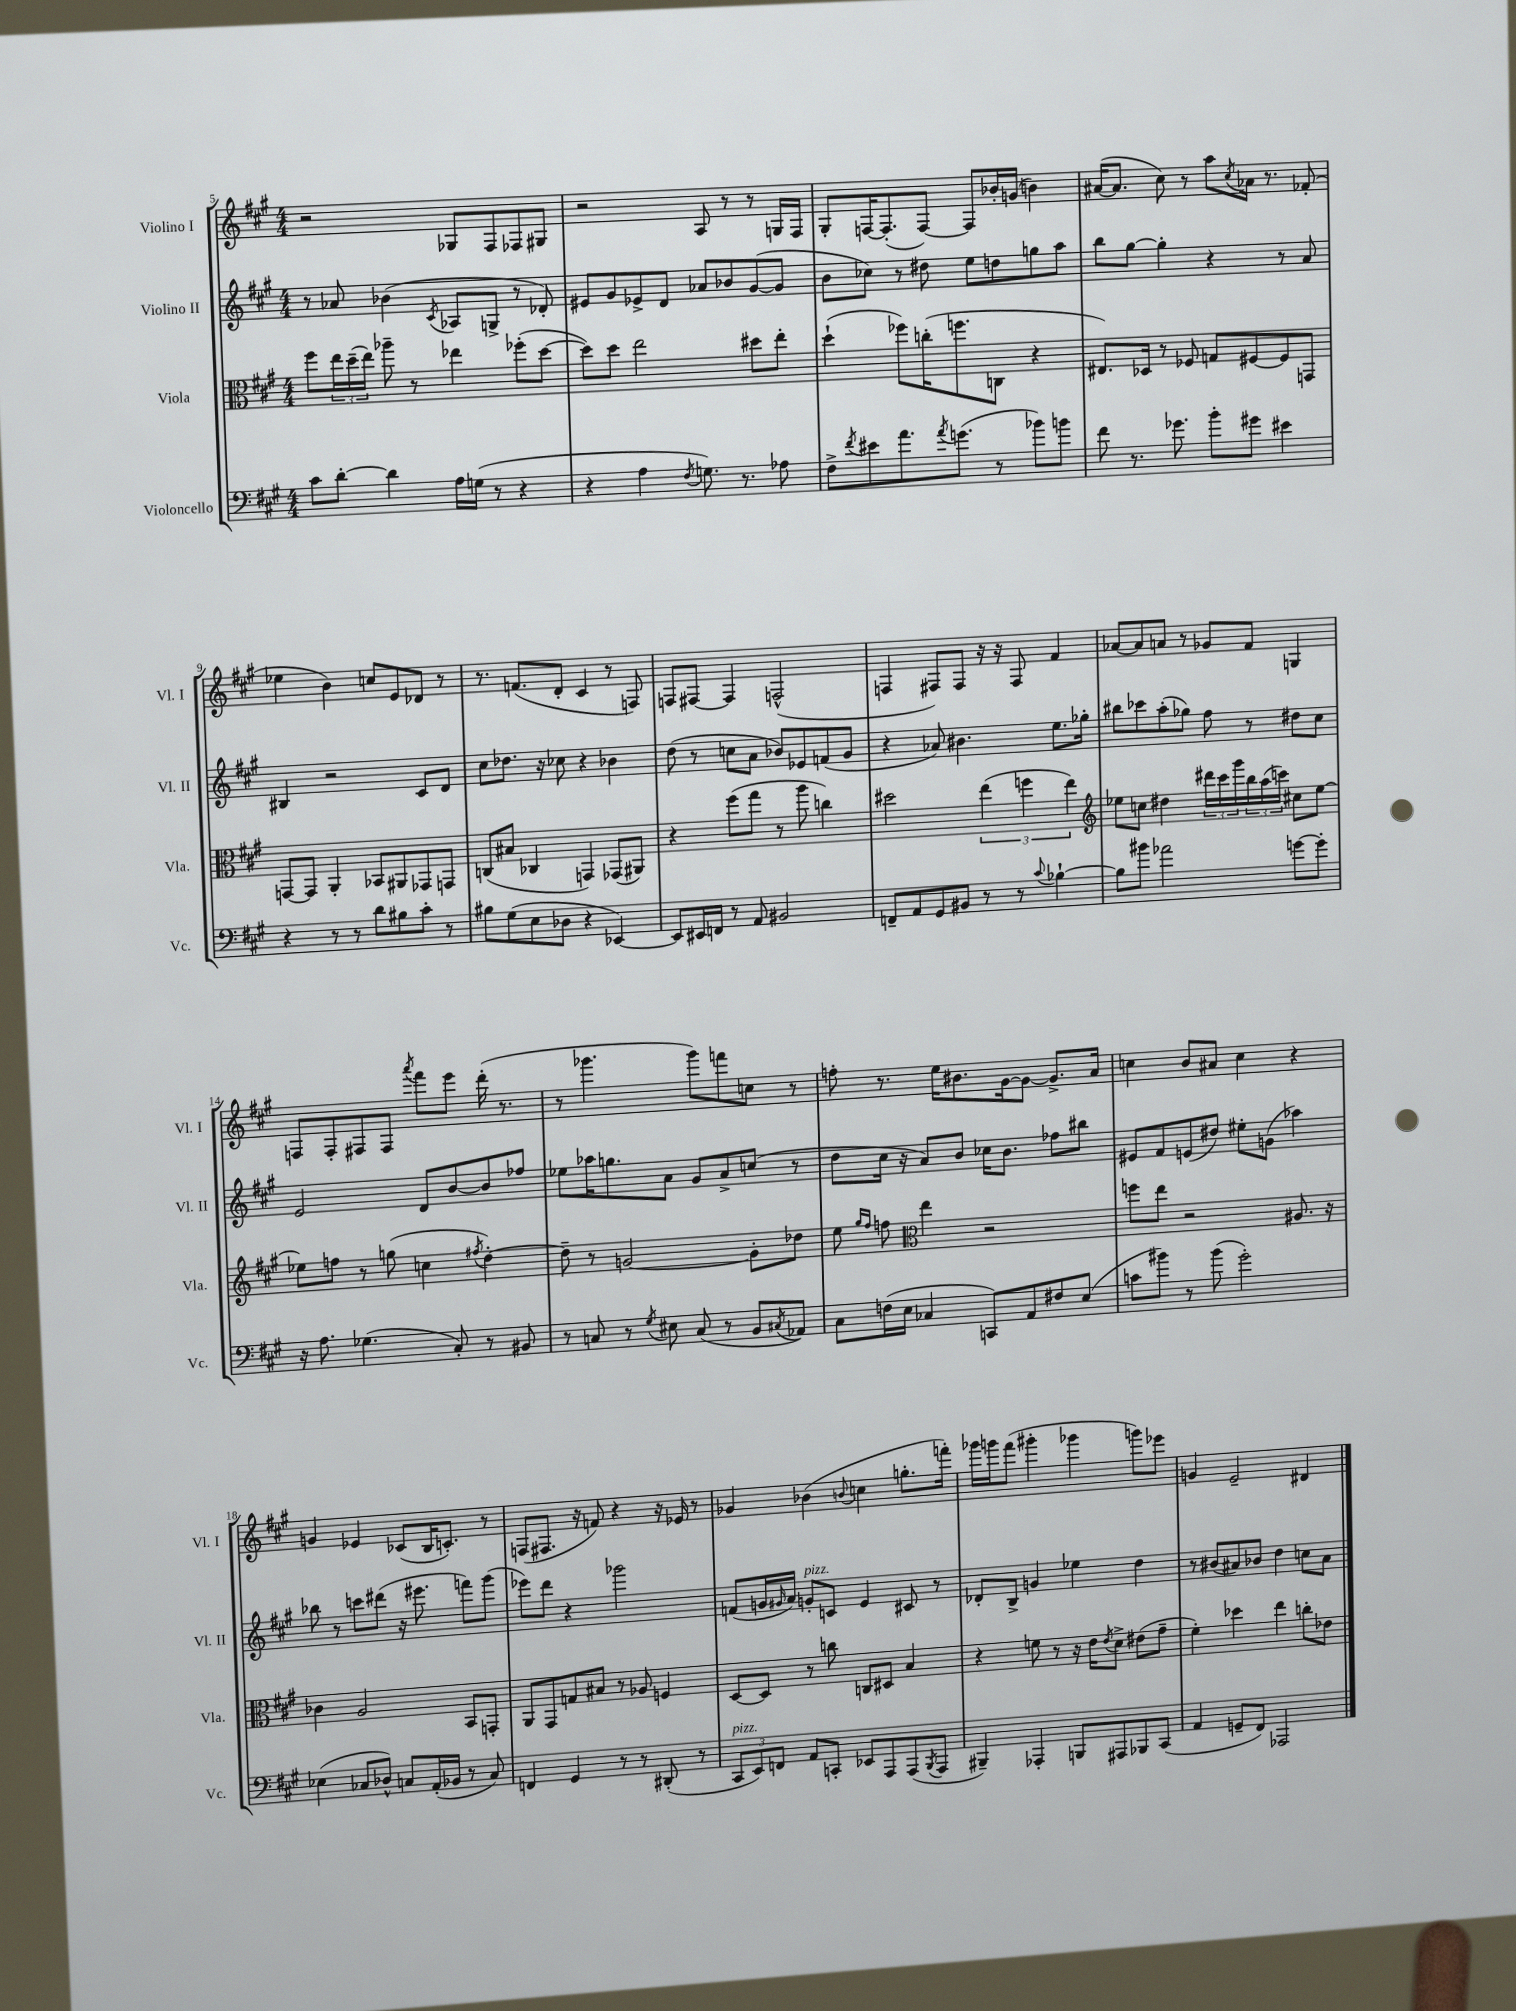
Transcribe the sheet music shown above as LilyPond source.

<<
\new StaffGroup <<
\new Staff = "s0" \with { instrumentName = "Violino I" shortInstrumentName = "Vl. I" } {
    \clef treble \key a \major \numericTimeSignature \time 4/4
    r2 ges8 fis8 fes8 gis8 |
    r2 a8 r8 r8 g16 fis16 |
    gis8-. f16~ f8.-.( f8~) f8 bes'16-. g'16( b'4) |
    ais'16~( ais'8. cis''8) r8 a''8 \acciaccatura { cis''8 } aes'16 r8. fes'8-.( |
    ees''4 b'4) c''8 e'8 des'8 r8 |
    r8. f'8.( d'8-. cis'4 r8 f8) |
    f8 fis8~ fis4 f2-^( |
    f4 fis8) fis8 r16 r16 fis8 fis'4 |
    aes'8~ aes'8 a'8 r8 ges'8 fis'8 g4 |
    f8 f8-. fis8 fis8 \acciaccatura { a'''8 } fis'''8 e'''8 d'''16-.( r8. |
    r8 ges'''4. ges'''8) f'''8 c''8 r8 |
    f''8-. r8. e''16 bis'8. gis'16~ gis'8~ gis'8.-> a'16 |
    c''4 b'8 ais'8 c''4 r4 |
    g'4 ees'4 ces'8( b16 c'8.-.) r8 |
    f8( fis8. r16 f'8) r4 r16 ees'16 r8 |
    ges'4 bes'4( \appoggiatura { b'8 } c''4 g''8.-. f'''16-.) |
    ges'''16 g'''16 fis'''8( gis'''4-. ges'''4 g'''8) ees'''8 |
    g'4 e'2-- dis'4 \bar "|." |
}
\new Staff = "s1" \with { instrumentName = "Violino II" shortInstrumentName = "Vl. II" } {
    \clef treble \key a \major \numericTimeSignature \time 4/4
    r8 aes'8 bes'4( \acciaccatura { cis'8 } aes8 g8-> r8 des'8-.) |
    eis'8 gis'8 ees'8-> d'8 aes'8 bes'8 gis'8~( gis'8 |
    b'8 ces''8) r8 dis''8 e''8 d''8 g''8 a''8 |
    b''8 gis''8~ gis''4-. r4 r8 a'8 |
    bis4 r2 cis'8 d'8 |
    cis''8 des''8. r16 ces''8 r4 bes'4 |
    d''8( r8 c''8 a'8 bes'8) ees'8 f'8( gis'8 |
    r4 aes'8) bis'4. e''8. ges''16-. |
    bis''8 ces'''8 a''8-.( ges''8) fis''8 r8 dis''8 cis''8 |
    e'2 d'8 b'8~ b'8 fes''8 |
    ees''8 aes''16 g''8. a'8 gis'8 a'8-> c''8( r8 |
    d''8 cis''16 r16 a'8) b'8 ces''16 b'8. fes''8 bis''8 |
    eis'8 fis'8 e'8( dis''8) eis''8-. g'8( aes''4) |
    bes''8 r8 c'''8 dis'''8( r16 eis'''8. f'''8) gis'''8( |
    ees'''8) d'''8 r4 ges'''2 |
    f'8( g'16 \grace { gis'16 } a'16) g'8-.^\markup { \italic "pizz." } c'8 e'4 cis'8 r8 |
    des'8-. b8-> g'4 ees''4 d''4 |
    r8 bis'8( ais'8) bes'8 d''4 c''8 ais'8 \bar "|." |
}
\new Staff = "s2" \with { instrumentName = "Viola" shortInstrumentName = "Vla." } {
    \clef alto \key a \major \numericTimeSignature \time 4/4
    fis''8 \tuplet 3/2 { e''16 d''16--( e''16) } aes''8-- r8 ees''4 fes''8-.( d''8~ |
    d''8) d''8 e''2 dis''8 e''8-. |
    d''4-!( fes''8) c''16-.( f''8. c8 r4 |
    eis8.) des16 r8 fes8 g8 fis8~ fis8 g,8 |
    g,8~ g,8 a,4-. bes,8 ais,8 ges,8 g,8 |
    c8( bis8 ces4 g,4) ges,8( ais,8) |
    r4 fis''8( gis''8 r8 a''8 c''4) |
    dis''2 \tuplet 3/2 { e''4( f''4 e''4) } |
    \clef treble ees''8 c''8 dis''4 \tuplet 3/2 { dis'''16 cis'''16 gis'''16 } \tuplet 3/2 { b''16 a''16( c'''16) } cis''8 ees''8~ |
    ees''8 f''8 r8 g''8( c''4 \acciaccatura { fis''8 } d''4~-.) |
    d''8-- r8 g'2~ g'8-. des''8 |
    e''8 \grace { gis''16 fis''16 } f''8 \clef alto e''4 r2 |
    f''8 e''8 r2 ais8. r16 |
    ces'4 a2 b,8 g,8-. |
    a,8 gis,8 g8 bis8 r8 aes8 f4 |
    d8~ d8 r8 c''8 c8 dis8 b4 |
    r4 f'8 r8 r16 e'16 \acciaccatura { e'8 } d'8-> eis'8( gis'8-- |
    fis'4-.) des''4 e''4 c''8-. ees'8 \bar "|." |
}
\new Staff = "s3" \with { instrumentName = "Violoncello" shortInstrumentName = "Vc." } {
    \clef bass \key a \major \numericTimeSignature \time 4/4
    cis'8 d'8~-. d'4 a16 g16( r8 r4 |
    r4 a4 \acciaccatura { fis8 } g8.) r8. aes8 |
    fis8-> \acciaccatura { fis'8 } eis'8 a'8. \acciaccatura { a'8 } g'8.( r8 bes'8) b'8 |
    fis'8 r8. ges'8. b'8-. gis'8 eis'4 |
    r4 r8 r8 d'8 bis8 cis'8-. r8 |
    bis8 gis8( e8 des8 r4 ees,4~) |
    ees,8 eis,16 f,16 r8 a,8 bis,2 |
    f,8-- a,8 gis,8 bis,8 r8 r8 \appoggiatura { cis'8 } bes4~-! |
    bes8 bis'8 aes'2 g'8~ g'8-. |
    r16 a8. ges4.( cis8-.) r8 bis,8 |
    r8 c8 r8 \acciaccatura { gis8 } eis8 c8( r8 b,8 \acciaccatura { cis8 } aes,8) |
    cis8 f16( e16 ces4 c,8) a,8 fis8 e8( |
    c'8 bis'8) r8 bis'8( gis'2-.) |
    ees4( ces8 des8-^) c8 a,16-.( bes,16 r8 c8) |
    f,4 gis,4 r8 r8 dis,8-.( r8 |
    \tuplet 3/2 { cis,8^\markup { \italic "pizz." } e,8) f,8 } a,8 c,8-. ees,8 a,,8 a,,8( \acciaccatura { b,,8 } a,,8 |
    bis,,4--) aes,,4-. b,,8 ais,,8 bes,,8 cis,8( |
    a,4 g,8-- fis,8) aes,,2 \bar "|." |
}
>>
>>
\layout { \context { \Score currentBarNumber = #5 } }
